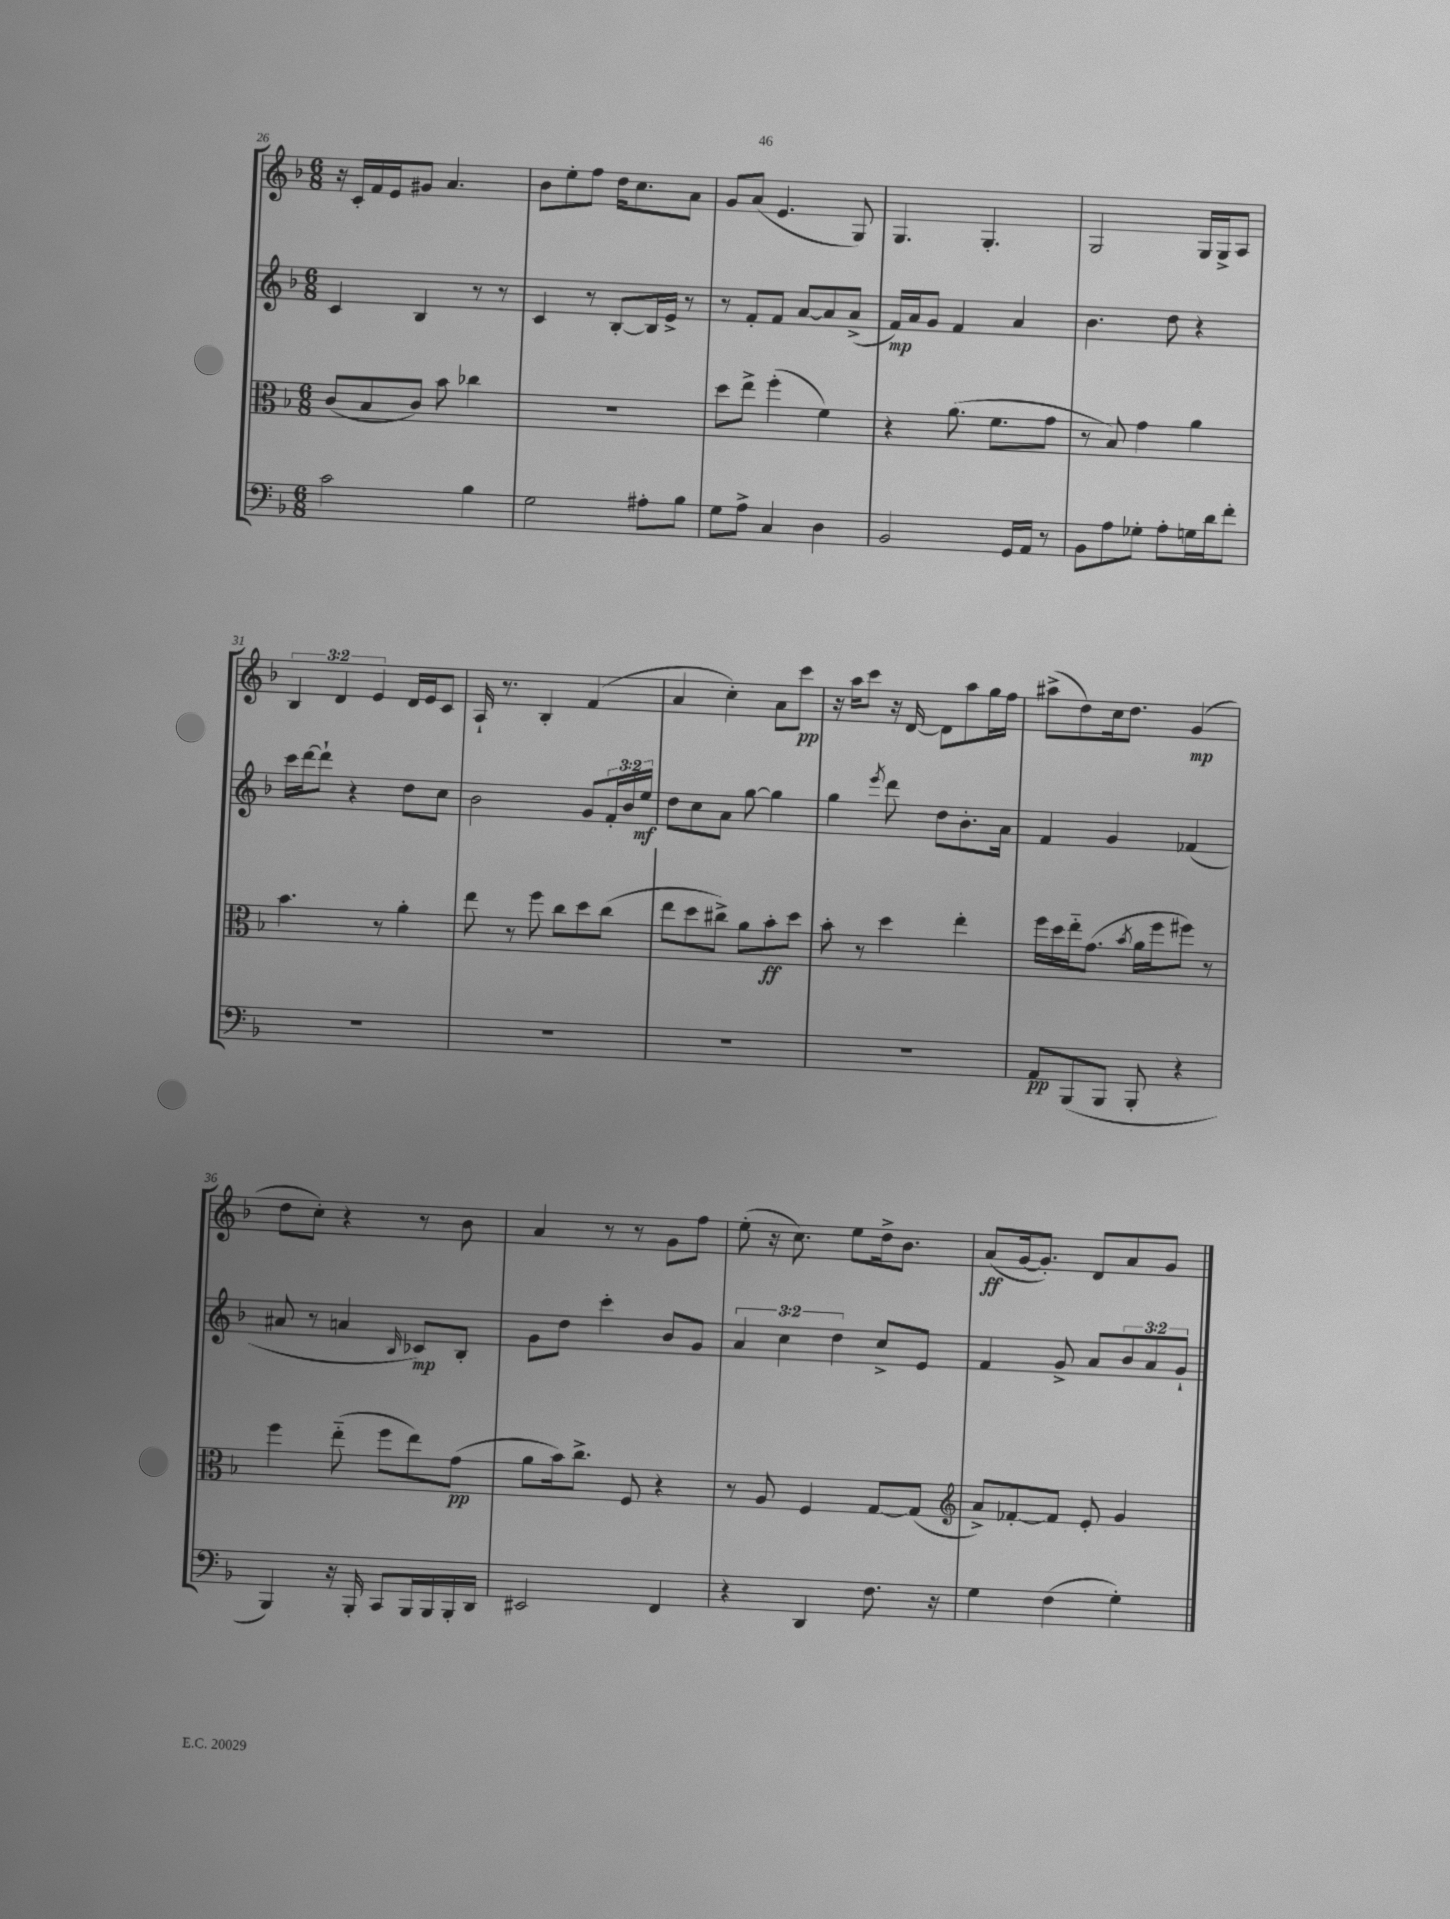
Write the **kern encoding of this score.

**kern	**dynam	**kern	**dynam	**kern	**dynam	**kern	**dynam
*part4	*part4	*part3	*part3	*part2	*part2	*part1	*part1
*staff4	*staff4	*staff3	*staff3	*staff2	*staff2	*staff1	*staff1
*clefF4	*	*clefC3	*	*clefG2	*	*clefG2	*
*k[b-]	*	*k[b-]	*	*k[b-]	*	*k[b-]	*
*M6/8	*	*M6/8	*	*M6/8	*	*M6/8	*
=26	=26	=26	=26	=26	=26	=26	=26
2c\	.	(8c/L	.	4c/	.	16r	.
.	.	.	.	.	.	16c'/LL	.
.	.	8B-/	.	.	.	16f/	.
.	.	.	.	.	.	16e/J	.
.	.	8c/J)	.	4B-/	.	8g#X/J	.
.	.	8b-\	.	.	.	4.a/	.
4B-\	.	4cc-X\	.	8r	.	.	.
.	.	.	.	8r	.	.	.
=27	=27	=27	=27	=27	=27	=27	=27
2G\	.	2.r	.	4c/	.	8b-\L	.
.	.	.	.	.	.	8ee'\	.
.	.	.	.	8r	.	8ff\J	.
.	.	.	.	[8B-'/L	.	16dd\KL	.
.	.	.	.	.	.	8.cc\	.
8A#X'\L	.	.	.	16B-/L]	.	.	.
.	.	.	.	16e^/JJ	.	.	.
8B-\J	.	.	.	8r	.	8a\J	.
=28	=28	=28	=28	=28	=28	=28	=28
8G\L	.	8dd\L	.	8r	.	8g/L	.
8A^\J	.	8ee^\J	.	8f'/L	.	(8a/J	.
4C/	.	(4ff'\	.	8f/J	.	4.e/	.
.	.	.	.	[8a/L	.	.	.
4D\	.	4f\)	.	8a/]	.	.	.
.	.	.	.	(8a^/J	.	8G/)	.
=29	=29	=29	=29	=29	=29	=29	=29
2BB-/	.	4r	.	16f/LL)	mp	4.G/	.
.	.	.	.	16a/J	.	.	.
.	.	.	.	8g/J	.	.	.
.	.	(8.a\	.	4f/	.	.	.
.	.	.	.	.	.	4.G'/	.
.	.	8.f\L	.	.	.	.	.
16GG/LL	.	.	.	4a/	.	.	.
16AA/JJ	.	.	.	.	.	.	.
8r	.	8g\J	.	.	.	.	.
=30	=30	=30	=30	=30	=30	=30	=30
8BB-\L	.	8r	.	4.b-\	.	2G/	.
8A\	.	8B-/)	.	.	.	.	.
8G-X'\J	.	4g\	.	.	.	.	.
8A'\L	.	.	.	8dd\	.	.	.
16Gn\L	.	4a\	.	4r	.	16G/LL	.
16d\J	.	.	.	.	.	16G^/J	.
8f'\J	.	.	.	.	.	8A/J	.
!!LO:LB:g=z
=31	=31	=31	=31	=31	=31	=31	=31
2.r	.	4.b-\	.	16ccc\LL	.	6B-/	.
.	.	.	.	[16ddd\J	.	.	.
.	.	.	.	8ddd`\J]	.	.	.
.	.	.	.	.	.	6d/	.
.	.	.	.	4r	.	.	.
.	.	.	.	.	.	6e/	.
.	.	8r	.	.	.	.	.
.	.	4a'\	.	8dd\L	.	16d/LL	.
.	.	.	.	.	.	16e/J	.
.	.	.	.	8cc\J	.	8c/J	.
=32	=32	=32	=32	=32	=32	=32	=32
2.r	.	8ee\	.	2b-\	.	16A`/	.
.	.	.	.	.	.	8.r	.
.	.	8r	.	.	.	.	.
.	.	8ff\	.	.	.	4B-'/	.
.	.	8cc\L	.	.	.	.	.
.	.	8dd\	.	8g/L	.	(4f/	.
.	.	(8cc\J	.	24f'/L	.	.	.
.	.	.	.	24b-/	.	.	.
.	.	.	.	24ee/JJ	mf	.	.
=33	=33	=33	=33	=33	=33	=33	=33
2.r	.	8ee\L	.	8dd\L	.	4a/	.
.	.	8dd\	.	8cc\	.	.	.
.	.	8cc#X^\J)	.	8a\J	.	4cc'\)	.
.	.	8a\L	.	[8gg\	.	.	.
.	.	8b-'\	ff	4gg\]	.	8a\L	.
.	.	8dd\J	.	.	.	8ccc\J	pp
=34	=34	=34	=34	=34	=34	=34	=34
2.r	.	8b-'\	.	4gg\	.	16r	.
.	.	.	.	.	.	16aa\KL	.
.	.	8r	.	.	.	8ccc\J	.
.	.	.	.	8qeee/	.	.	.
.	.	4dd\	.	8ddd\	.	16r	.
.	.	.	.	.	.	[16d/	.
.	.	.	.	8dd\L	.	8d\L]	.
.	.	4ee'\	.	8.b-'\	.	8aa\	.
.	.	.	.	.	.	16gg\L	.
.	.	.	.	16a\Jk	.	16ff\JJ	.
=35	=35	=35	=35	=35	=35	=35	=35
8AA/L	pp	16ff\LL	.	4f/	.	(8aa#X^\L	.
.	.	16dd\	.	.	.	.	.
(8BBB-/	.	16ee\J	.	.	.	8dd\)	.
.	.	(8.g\J	.	.	.	.	.
8BBB-/J	.	.	.	4g/	.	16cc\k	.
.	.	.	.	.	.	8.dd\J	.
.	.	8qb-/	.	.	.	.	.
8BBB-'/	.	16a\LL	.	.	.	.	.
.	.	16ff\J	.	.	.	.	.
4r	.	8ff#X\J)	.	(4f-X/	.	(4g/	mp
.	.	8r	.	.	.	.	.
!!LO:LB:g=z
=36	=36	=36	=36	=36	=36	=36	=36
4BBB-/)	.	4ff\	.	8a#X/	.	8dd\L	.
.	.	.	.	8r	.	8cc'\J)	.
16r	.	(8ee\	.	4an/	.	4r	.
16BBB-'/	.	.	.	.	.	.	.
8CC/L	.	8ff\L	.	.	.	.	.
.	.	.	.	16qqB-/	.	.	.
16BBB-/L	.	8ee\)	.	8c-X/L)	mp	8r	.
16BBB-/	.	.	.	.	.	.	.
16BBB-'/	.	(8g\J	pp	8B-'/J	.	8b-\	.
16DD/JJ	.	.	.	.	.	.	.
=37	=37	=37	=37	=37	=37	=37	=37
2EE#X/	.	8a\L	.	8g\L	.	4a/	.
.	.	16b-\k)	.	8dd\J	.	.	.
.	.	8.cc^\J	.	.	.	.	.
.	.	.	.	4ccc'\	.	8r	.
.	.	8F/	.	.	.	8r	.
4FF/	.	4r	.	8b-/L	.	8g\L	.
.	.	.	.	8g/J	.	8ff\J	.
=38	=38	=38	=38	=38	=38	=38	=38
4r	.	8r	.	6a/	.	(8ee'\	.
.	.	8A/	.	.	.	16r	.
.	.	.	.	6cc\	.	.	.
.	.	.	.	.	.	8.cc\)	.
4DD/	.	4F/	.	.	.	.	.
.	.	.	.	6dd\	.	.	.
.	.	.	.	.	.	8ee\L	.
8.F\	.	[8G/L	.	8cc^/L	.	16dd^\k	.
.	.	.	.	.	.	8.b-\J	.
.	.	(8G/J]	.	8e/J	.	.	.
16r	.	.	.	.	.	.	.
=39	=39	=39	=39	=39	=39	=39	=39
*	*	*clefG2	*	*	*	*	*
4G\	.	8a^/L)	.	4f/	.	(8a/L	ff
.	.	[8f-X'/	.	.	.	[16g/k	.
.	.	.	.	.	.	8.g'/J])	.
(4F\	.	8f-/J]	.	8g^/	.	.	.
.	.	8e'/	.	8a/L	.	8d/L	.
4G'\)	.	4g/	.	12b-/	.	8a/	.
.	.	.	.	12a/	.	.	.
.	.	.	.	.	.	8g/J	.
.	.	.	.	12g`/J	.	.	.
==	==	==	==	==	==	==	==
*-	*-	*-	*-	*-	*-	*-	*-
